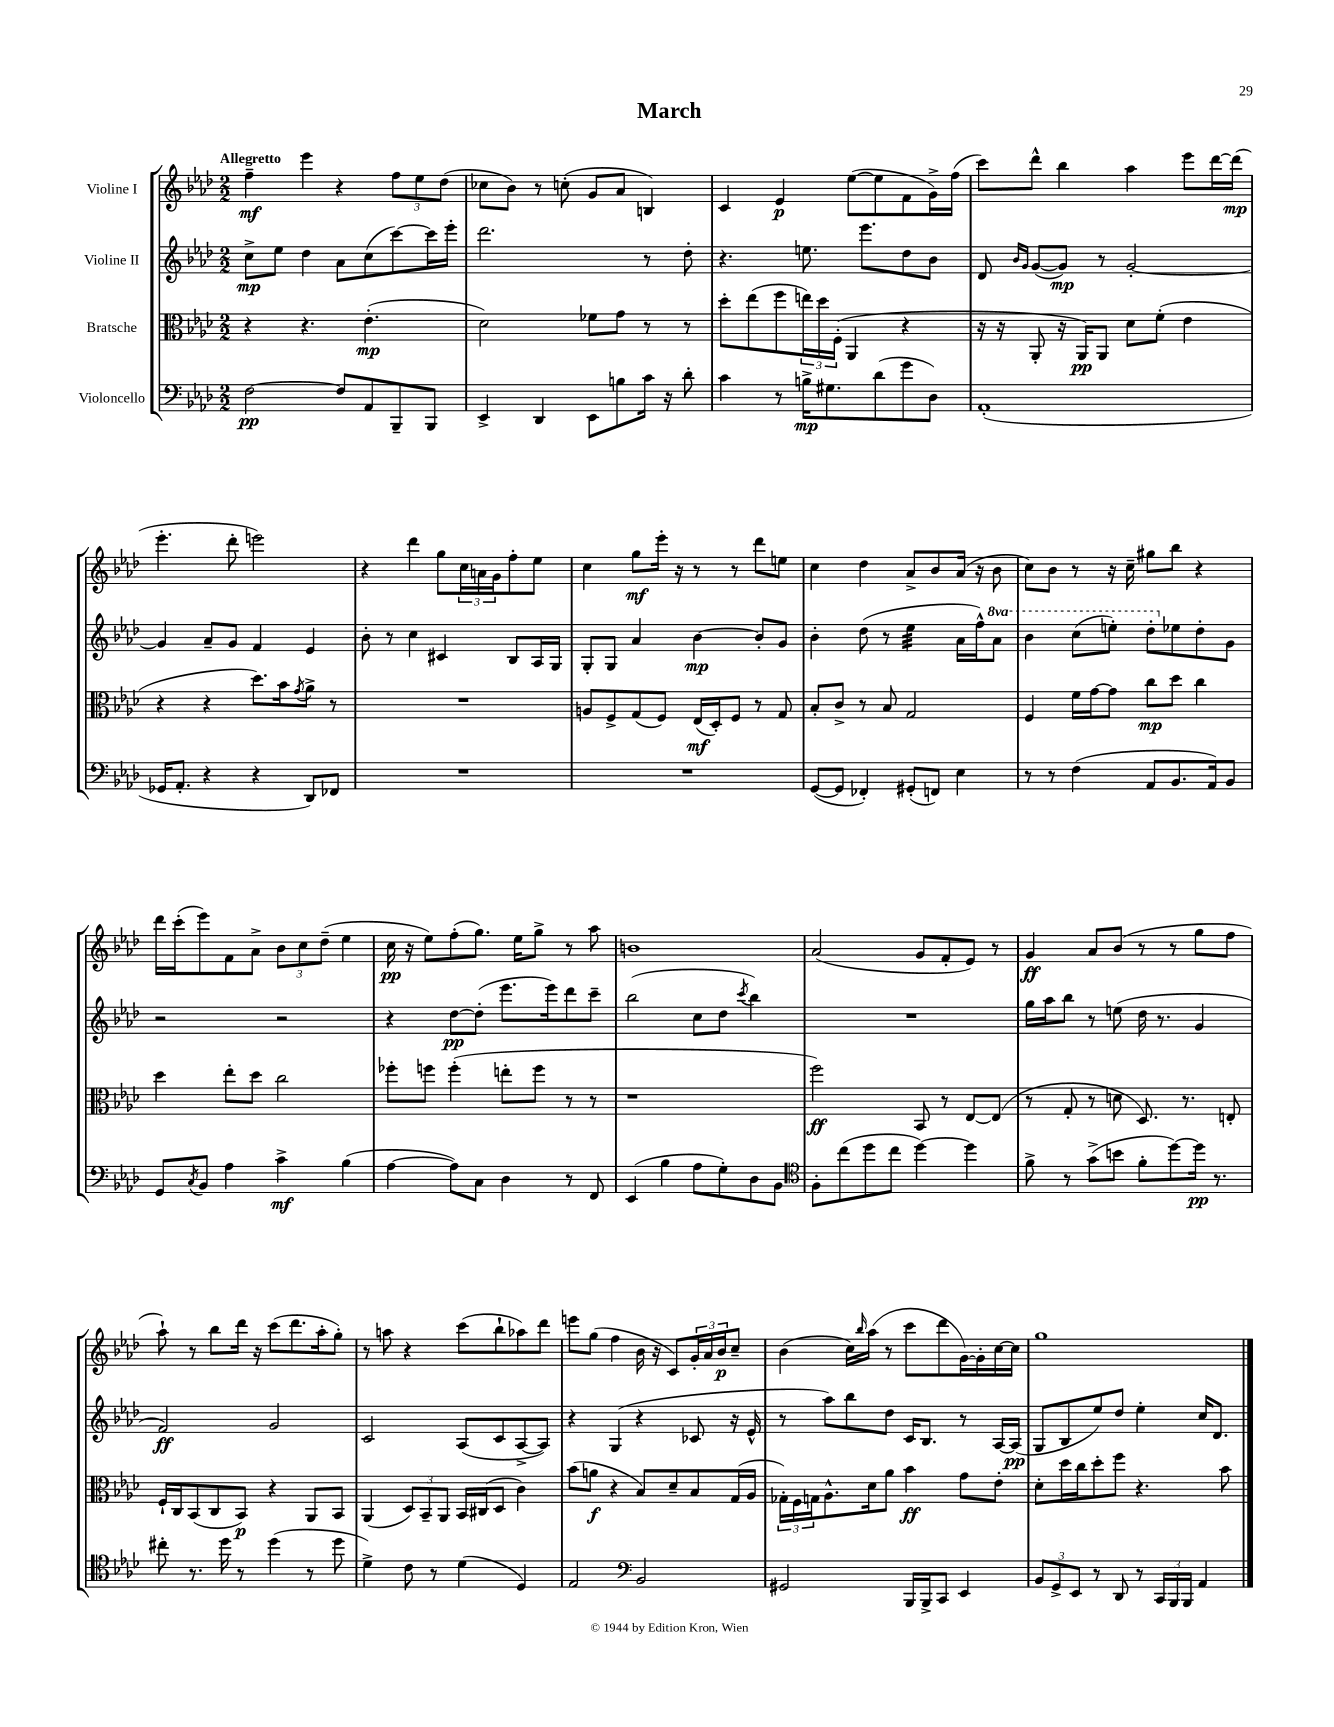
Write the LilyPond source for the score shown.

\header { title = "March" }
<<
\new StaffGroup <<
\new Staff = "s0" \with { instrumentName = "Violine I" } {
    \clef treble \key aes \major \numericTimeSignature \time 2/2 \tempo "Allegretto"
    f''4--\mf ees'''4 r4 \tuplet 3/2 { f''8 ees''8 des''8( } |
    ces''8 bes'8) r8 c''8-.( g'8 aes'8 b4) |
    c'4 ees'4\p ees''8~( ees''8 f'8 g'16->) f''16( |
    c'''8) des'''8-^ bes''4 aes''4 ees'''8 des'''16~ des'''16\mp( |
    ees'''4.-. des'''8-. e'''2) |
    r4 des'''4 g''8 \tuplet 3/2 { c''16 a'16 g'16 } f''8-. ees''8 |
    c''4 g''8\mf ees'''16-. r16 r8 r8 des'''8 e''8 |
    c''4 des''4 aes'8-> bes'8 aes'16( r16 bes'8 |
    c''8) bes'8 r8 r16 c''16-- gis''8 bes''8 r4 |
    des'''16 c'''16-.( ees'''8) f'8 aes'8-> \tuplet 3/2 { bes'8 c''8 des''8--( } ees''4 |
    c''16\pp r16 ees''8) f''8-.( g''8.) ees''16 g''8-> r8 aes''8 |
    b'1 |
    aes'2( g'8 f'8-. ees'8) r8 |
    g'4\ff aes'8 bes'8( r8 r8 g''8 f''8 |
    aes''8-!) r8 bes''8 des'''16 r16 c'''8( des'''8. aes''16-. g''8-.) |
    r8 a''8 r4 c'''8( bes''8-! aes''8) des'''8 |
    e'''8 g''8( f''4 bes'16 r16 c'8) \tuplet 3/2 { g'16-. aes'16 bes'16\p } c''8-- |
    bes'4( c''16) \grace { bes''16 } aes''16( r8 c'''8 des'''8 g'16~) g'16-. c''16~ c''16 |
    g''1 \bar "|." |
}
\new Staff = "s1" \with { instrumentName = "Violine II" } {
    \clef treble \key aes \major \numericTimeSignature \time 2/2 \set Staff.ottavationMarkups = #ottavation-simple-ordinals
    c''8->\mp ees''8 des''4 aes'8 c''8( c'''8~) c'''16 ees'''16-. |
    des'''2. r8 des''8-. |
    r4. e''8. ees'''8. des''8 bes'8 |
    des'8 \grace { bes'16 g'16 } g'8~( g'8\mp) r8 g'2~-. |
    g'4 aes'8-- g'8 f'4 ees'4 |
    bes'8-. r8 c''4 cis'4 bes8 aes16 g16 |
    g8-. g8 aes'4 bes'4~\mp bes'8-. g'8 |
    bes'4-. des''8( r8 ees''4:32 aes'16 f''16-^) \ottava #1 aes''8 |
    bes''4 c'''8( e'''8-.) des'''8-. \ottava #0 ees''!8 des''8-. g'8 |
    r2 r2 |
    r4 des''8~\pp des''8-.( ees'''8. ees'''16) des'''8 c'''8-- |
    bes''2( c''8 des''8 \acciaccatura { c'''8 } bes''4) |
    R1 |
    g''16 aes''16 bes''8 r8 e''8( des''16 r8. g'4 |
    f'2\ff) g'2 |
    c'2 aes8( c'8 aes8~-> aes8) |
    r4 g4( r4 ces'8 r16 ees'16-^ |
    r8 aes''8) bes''8 des''8 c'16 bes8. r8 aes16~ aes16\pp( |
    g8 bes8 ees''8) des''8 ees''4-. c''16 des'8. \bar "|." |
}
\new Staff = "s2" \with { instrumentName = "Bratsche" } {
    \clef alto \key aes \major \numericTimeSignature \time 2/2
    r4 r4. ees'4.-.\mp( |
    des'2) fes'8 g'8 r8 r8 |
    des''8-. ees''8( f''8 \tuplet 3/2 { e''16) des''16 f16-.( } aes,4 r4 |
    r16 r16 aes,8-. r16 aes,16\pp) aes,8 des'8 f'8-.( ees'4 |
    r4 r4 des''8.) bes'16 \acciaccatura { g'8 } aes'8-> r8 |
    R1 |
    a8 f8-> g8( f8) ees16\mf( des16-.) f8 r8 g8 |
    bes8-. c'8-> r8 bes8 g2 |
    f4 f'16 g'16~ g'8 c''8\mp des''8 c''4 |
    des''4 ees''8-. des''8 c''2 |
    fes''8-. f''8 f''4-.( e''8-. f''8 r8 r8 |
    r1 |
    f''2\ff) bes,8 r8 ees8~ ees8( |
    r8 g8-. r8 d'8 des8.) r8. e8-. |
    f16-! c16 bes,8( c8 bes,8\p) r4 aes,8 bes,8 |
    aes,4( \tuplet 3/2 { des8) bes,8-- aes,8 } bes,16 cis16( des8 c'4) |
    bes'8( a'8\f r4 bes8) des'8-- bes8 g16( aes16 |
    \tuplet 3/2 { ges16-.) f16 g16 } aes8.-^ des'16 aes'8 bes'4\ff g'8 ees'8-. |
    des'8-. des''16 c''16 des''8-. f''8 r4. bes'8 \bar "|." |
}
\new Staff = "s3" \with { instrumentName = "Violoncello" } {
    \clef bass \key aes \major \numericTimeSignature \time 2/2
    f2~\pp f8 aes,8 bes,,8-- bes,,8 |
    ees,4-> des,4 ees,8 b8 c'16 r16 des'8-. |
    c'4 r8 b16->\mp gis8. des'8( g'8 des8) |
    aes,1-.( |
    ges,16 aes,8.-. r4 r4 des,8) fes,8 |
    R1 |
    R1 |
    g,8~( g,8 fes,4-.) gis,8-.( f,8) ees4 |
    r8 r8 f4( aes,8 bes,8. aes,16) bes,8 |
    g,8 \acciaccatura { c8 } bes,8 aes4 c'4->\mf bes4( |
    aes4~ aes8) c8 des4 r8 f,8 |
    ees,4( bes4 aes8 g8-.) des8 bes,8 |
    \clef tenor f8-. c''8( des''8 c''8 des''4~) des''4 |
    f'8-> r8 g'8->( b'8 f'8-. des''8~) des''16\pp r8. |
    cis''8-. r8. des''16 r8 des''4( r8 des''8 |
    des'4->) c'8 r8 des'4( des4) |
    ees2 \clef bass bes,2 |
    gis,2 bes,,16 bes,,16-> c,8 ees,4 |
    \tuplet 3/2 { bes,8 g,8-> ees,8 } r8 des,8 r8 \tuplet 3/2 { c,16 bes,,16 bes,,16 } aes,4 \bar "|." |
}
>>
>>
\layout { \context { \Score \remove "Bar_number_engraver" } }
